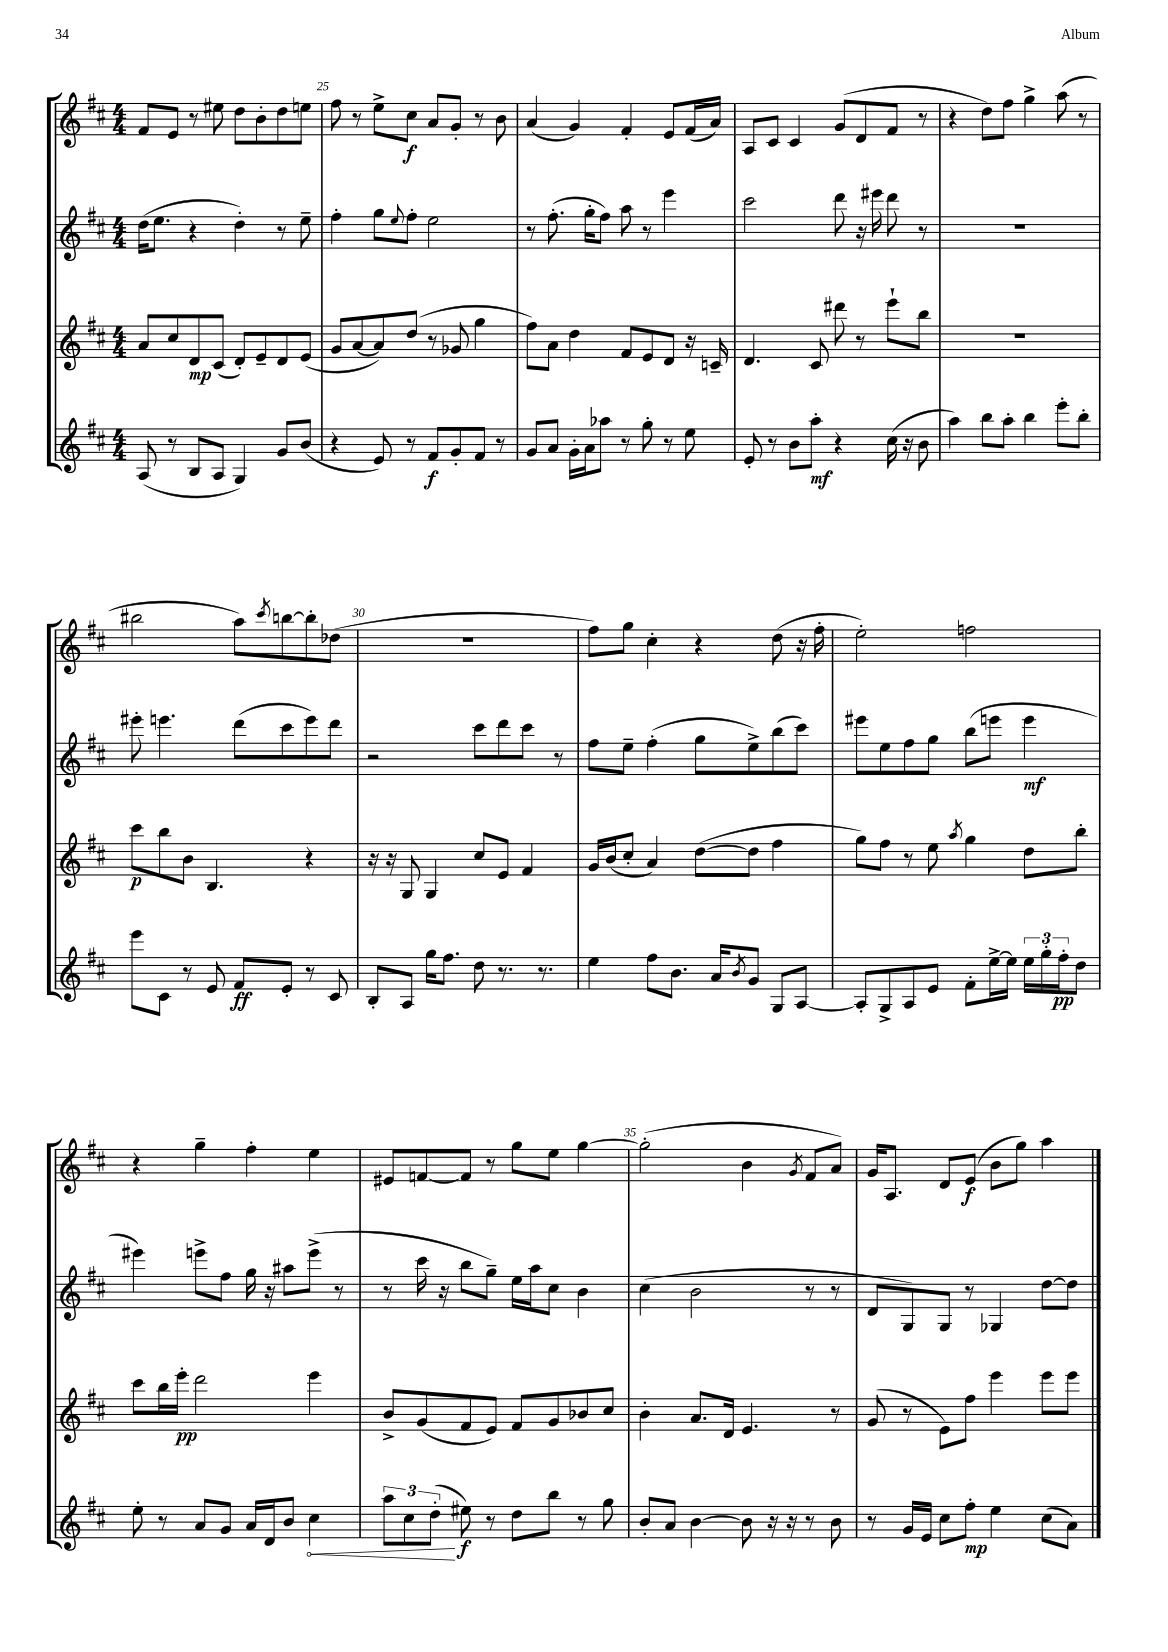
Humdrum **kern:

**kern	**kern	**kern	**kern
*staff4	*staff3	*staff2	*staff1
*clefG2	*clefG2	*clefG2	*clefG2
*k[f#c#]	*k[f#c#]	*k[f#c#]	*k[f#c#]
*M4/4	*M4/4	*M4/4	*M4/4
(8A	8a	(16dd	8f#
.	.	8.ee	.
8r	8cc#	.	8e
8B	8d	4r	8r
8A	(8c#	.	8ee#
4G)	8d')	4dd')	8dd
.	8e~	.	8b'
8g	8d	8r	8dd
(8b	(8e	8ee~	8ee
=	=	=	=
4r	8g	4ff#'	8ff#
.	[8a	.	8r
8e)	8a])	8gg	8ee^
.	.	8qqee	.
8r	(8dd	8ff#'	8cc#
8f#	8r	2ee	8a
8g'	8g-	.	8g'
8f#	4gg	.	8r
8r	.	.	8b
=	=	=	=
8g	8ff#)	8r	(4a
8a	8a	(8.ff#'	.
16g'	4dd	.	4g)
16a	.	16gg'	.
8aa-	.	8ff#)	.
8r	8f#	8aa	4f#'
8gg'	8e	8r	.
8r	8d	4eee	8e
8ee	16r	.	(16f#
.	16c~	.	16a)
=	=	=	=
8e'	4.d	2ccc#	8A
8r	.	.	8c#
8b	.	.	4c#
8aa'	8c#	.	.
4r	8ddd#	8ddd	(8g
.	8r	16r	8d
.	.	16eee#	.
(16cc#	8eee`	8ddd	8f#
16r	.	.	.
8b	8bb	8r	8r
=	=	=	=
4aa)	1r	1r	4r
8bb	.	.	8dd)
8aa'	.	.	8ff#
4bb	.	.	4gg^
8eee'	.	.	(8aa
8bb'	.	.	8r
=	=	=	=
8eee	8ccc#	8eee#'	2bb#
8c#	8bb	4.eee	.
8r	8b	.	.
8e	4.B	.	.
8f#	.	(8ddd	8aa)
.	.	.	8qccc#
8e'	.	8ccc#	[8bb
8r	4r	8eee)	8bb']
8c#	.	8ddd	(8dd-
=	=	=	=
8B'	16r	2r	1r
.	16r	.	.
8A	8G	.	.
16gg	4G	.	.
8.ff#	.	.	.
8dd	8cc#	8ccc#	.
8.r	8e	8ddd	.
.	4f#	8ccc#	.
8.r	.	.	.
.	.	8r	.
=	=	=	=
4ee	16g	8ff#	8ff#)
.	(16b	.	.
.	8cc#'	8ee~	8gg
8ff#	4a)	(4ff#'	4cc#'
8.b	.	.	.
.	([8dd	8gg	4r
16a	.	.	.
8qb	.	.	.
8g	8dd]	8ee^)	.
8G	4ff#	(8bb	(8dd
[8A	.	8ccc#)	16r
.	.	.	16ff#'
=	=	=	=
8A']	8gg)	8eee#	2ee')
8G^	8ff#	8ee	.
8A	8r	8ff#	.
8e	8ee	8gg	.
.	8qaa	.	.
8f#'	4gg	(8bb	2ff
[16ee^	.	8eee	.
16ee]	.	.	.
24ee	8dd	4eee	.
24gg'	.	.	.
24ff#'	.	.	.
8dd	8bb'	.	.
=	=	=	=
8ee'	8ccc#	4eee#)	4r
8r	16bb	.	.
.	16eee'	.	.
8a	2ddd	8eee^	4gg~
8g	.	8ff#	.
16a	.	16gg	4ff#'
16d	.	16r	.
8b	.	8aa#	.
4cc#	4eee	(8eee^	4ee
.	.	8r	.
=	=	=	=
12aa	8b^	8r	8e#
12cc#	.	.	.
.	(8g	16ccc#	[8f
(12dd'	.	.	.
.	.	16r	.
8ee#)	8f#	8bb	8f]
8r	8e)	8gg~)	8r
8dd	8f#	16ee	8gg
.	.	16aa	.
8bb	8g	8cc#	8ee
8r	8b-	4b	[4gg
8gg	8cc#	.	.
=	=	=	=
8b'	4b'	(4cc#	(2gg']
8a	.	.	.
[4b	8.a	2b	.
.	16d	.	.
8b]	4.e	.	4b
16r	.	.	.
16r	.	.	.
.	.	.	8qg
8r	.	8r	8f#
8b	8r	8r	8a)
=	=	=	=
8r	(8g	8d	16g
.	.	.	8.A
16g	8r	8G)	.
16e	.	.	.
8cc#	8e)	8G	8d
8ff#'	8ff#	8r	(8e
4ee	4eee	4G-	8b
.	.	.	8gg)
(8cc#	8eee	[8dd	4aa
8a)	8eee	8dd]	.
==	==	==	==
*-	*-	*-	*-
